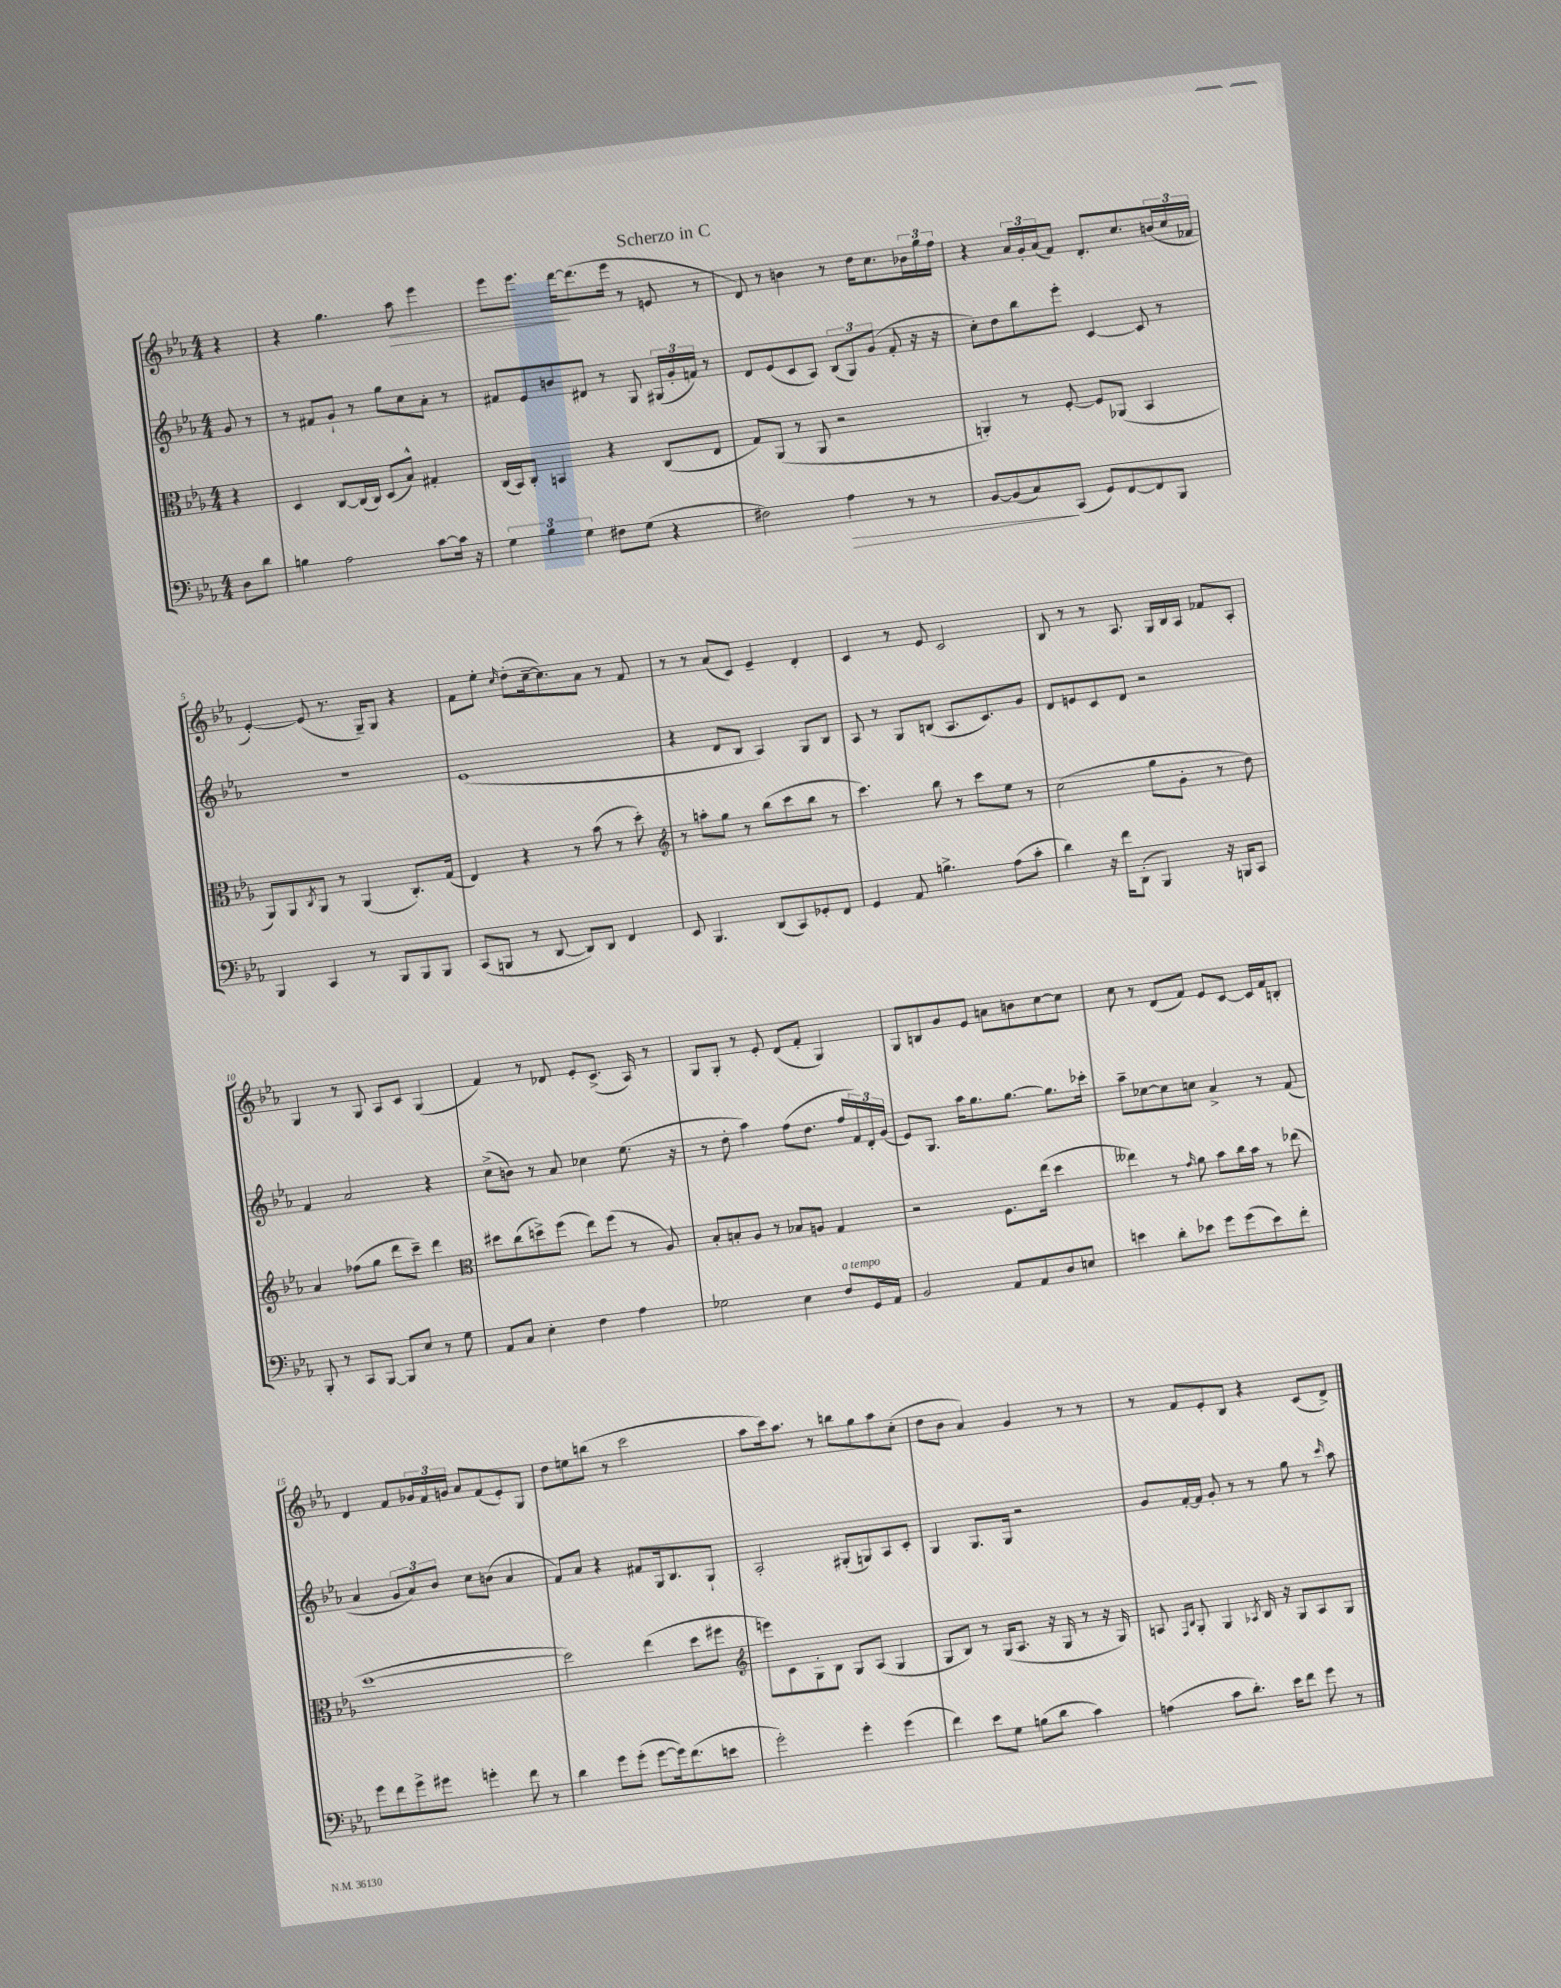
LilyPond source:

\header { title = "Scherzo in C" }
<<
\new StaffGroup <<
\new Staff = "s0" {
    \clef treble \key ees \major \numericTimeSignature \time 4/4 \partial 4
    r4 |
    r4 g''4. aes''8\> ees'''4 |
    ees'''8 ees'''8. d'''16~\! d'''8.( ees'''16 r8 e'8 r8 |
    d'8) r8 b'4 r8 d''16 c''8. \tuplet 3/2 { bes'16 g''16 f''16 } |
    r4 \tuplet 3/2 { aes'16 g'16-. aes'16( } f'8) d'8.-. c''8. \tuplet 3/2 { b'16( c''16 fes'16 } |
    ees'4~-.) ees'8( r8. g16--) g8 r4 |
    f'8 ees''8-. \grace { c''16 } d''8-.( c''16~-- c''8.) aes'8 r8 f'8 |
    r8 r8 aes'8( c'8) ees'4-- d'4-. |
    c'4 r8 ees'8 c'2 |
    bes8 r8 r8 aes8. g16 bes16 aes16 fes'8 aes8-. |
    g4 r8 g8 aes8 c'8 g4( |
    f'4) r8 des'8 ees'8-. c'8.->( aes16) r8 |
    g8 g8-. r8 ees'8-. d'8( f'8-. g4) |
    g8 b8 g'8 ees'8 a'8 b'8 c''8~ c''8 |
    c''8 r8 d'8( f'8) ees'8 c'8~ c'16 f'16 b8-. |
    d'4 f'8 \tuplet 3/2 { ges'16 f'16 g'16 } aes'8 f'8( ees'8-.) g8 |
    d''8 e''8 b''8( r8 c'''2 |
    aes''8 c'''16) aes''8. r8 b''8 g''8 aes''8 c''8-.( |
    d''8 bes'8 aes'4) g'4 r8 r8 |
    r8 f'8 ees'8-. bes8 r4 c'8( d'8->) \bar "|." |
}
\new Staff = "s1" {
    \clef treble \key ees \major \numericTimeSignature \time 4/4 \partial 4
    g'8 r8 |
    r8 fis'8 g'8-! r8 g''8 c''8 aes'8-. r8 |
    fis'8 ees'8 b'8 dis'8 r8 g8 \tuplet 3/2 { gis16( g'16-. f'16) } r8 |
    d'8 ees'8( c'8 aes8) \tuplet 3/2 { bes8( g8) g'8( } f'8-. r16 r16 |
    c''8-.) d''8 bes''8 ees'''8-. c'4~ c'8 r8 |
    r1 |
    ees'1( |
    r4 d'8 bes8 aes4) g8 bes8 |
    aes8 r8 g8 b8( aes8. c'8.) g'8 |
    d'8 e'8 c'8 d'8 r2 |
    f'4 aes'2 r4 |
    c''8->( b'8) r8 aes'8 ces''4 ees''8.( r16 |
    r8 d''8-. aes''4) f''8( d''8. f''16 \tuplet 3/2 { f'16) d'16-. g'16( } |
    ees'8) g8. aes''16 g''8. g''8.~ g''8. ces'''16-. |
    aes''8-- ces''8~ ces''8 c''8 aes'4-> r8 f'8( |
    aes'4 \tuplet 3/2 { g'8 aes'8) bes'8 } c''8 b'8( aes'4 |
    f'8) aes'8 r4 fis'8 g16 bes8. g8-! |
    aes2-. gis8-.( g8) aes8 c'8-. |
    g4 g8. g16 r2 |
    g'8 f'16~-. f'16 g'8-. r8 r8 g''8 r8 \grace { c'''16 } aes''8 \bar "|." |
}
\new Staff = "s2" {
    \clef alto \key ees \major \numericTimeSignature \time 4/4 \partial 4
    r4 |
    d4 c8~ c16( c16) d8( bes8-^) gis4-. |
    c16( bes,16) c8-. b,4 r4 c8( ees8 |
    g8) aes,8( r8 aes,8 r2 |
    a,4-.) r8 f8~-. f8 aes,8( bes,4 |
    aes,8) aes,8 \acciaccatura { c8 } aes,8 r8 aes,4( c8.-.) g16( |
    ees4) r4 r8 bes'8( r8 d''8-.) |
    \clef treble r8 a''8-. g''8 r8 bes''8( c'''8 bes''8 r8 |
    c'''4.) bes''8 r8 c'''8 ees''8 r8 |
    c''2( g''8 g'8-. r8 d''8) |
    aes'4 fes''8( g''8 d'''8 c'''8--) d'''4 |
    \clef alto dis''8 c''8( d''8->) f''8( ees''8) f''8( r8 aes8) |
    bes8-. b8-. aes8 r8 bes8 a8 g4 |
    r2 f8. ees''16( d''4 |
    eeses''4) r8 \grace { g'16 } aes'8 bes'8 c''16 bes'16 r8 ees''8( |
    d''1~ |
    d''2) ees''4( d''8 fis''8 |
    \clef treble e'''8) c'8 g8-. bes8 g8 aes8( g4 |
    g8 bes8) r8 g16( aes8. r16 g16 r8 r16 g16) |
    a8 \grace { f16 bes16 } g8-. g4 \acciaccatura { aes8 } bes16 r16 g8 aes8 g8 \bar "|." |
}
\new Staff = "s3" {
    \clef bass \key ees \major \numericTimeSignature \time 4/4 \partial 4
    d8 d'8 |
    b4 aes2 c'8~ c'16 r16 |
    \tuplet 3/2 { g4 bes4 g4 } fis8 g8( r4 |
    fis2) aes4\> r8 r8 |
    bes,8~ bes,8( c8\!) c,8( g,8) f,8~ f,8 bes,,8 |
    bes,,4 c,4 r8 bes,,8 bes,,8 bes,,8 |
    c,8( b,,8 r8 d,8~ d,8) d,8 f,4 |
    ees,8 bes,,4. d,8( c,8) ges,8-. f,8 |
    g,4 aes,8 b4.-> aes8( c'8-. |
    d'4) r16 f'16 d,8-.( bes,,4) r16 b,,16 c,8 |
    bes,,8-. r8 c,8 bes,,8~ bes,,8 ees8 r8 g8 |
    aes,8 c8 ees4-. f4 aes4 |
    ges2 ees4 f8^\markup { \italic "a tempo" } g,16 aes,16 |
    bes,2 aes,8 aes,8 d8 e8 |
    e'4 d'8-. ees'8 g'8 g'8( ees'8) f'8-. |
    g'8 f'8 g'8-> gis'8 g'4-. f'8 r8 |
    d'4 g'8 g'8-.( g'8~ g'16) f'8.( e'8 |
    g'2-.) g'4-. g'4( |
    f'4) ees'8 g8 b8( d'8 c'4) |
    a4( c'8 d'8.-.) ees'16 f'8 g'8 r8 \bar "|." |
}
>>
>>
